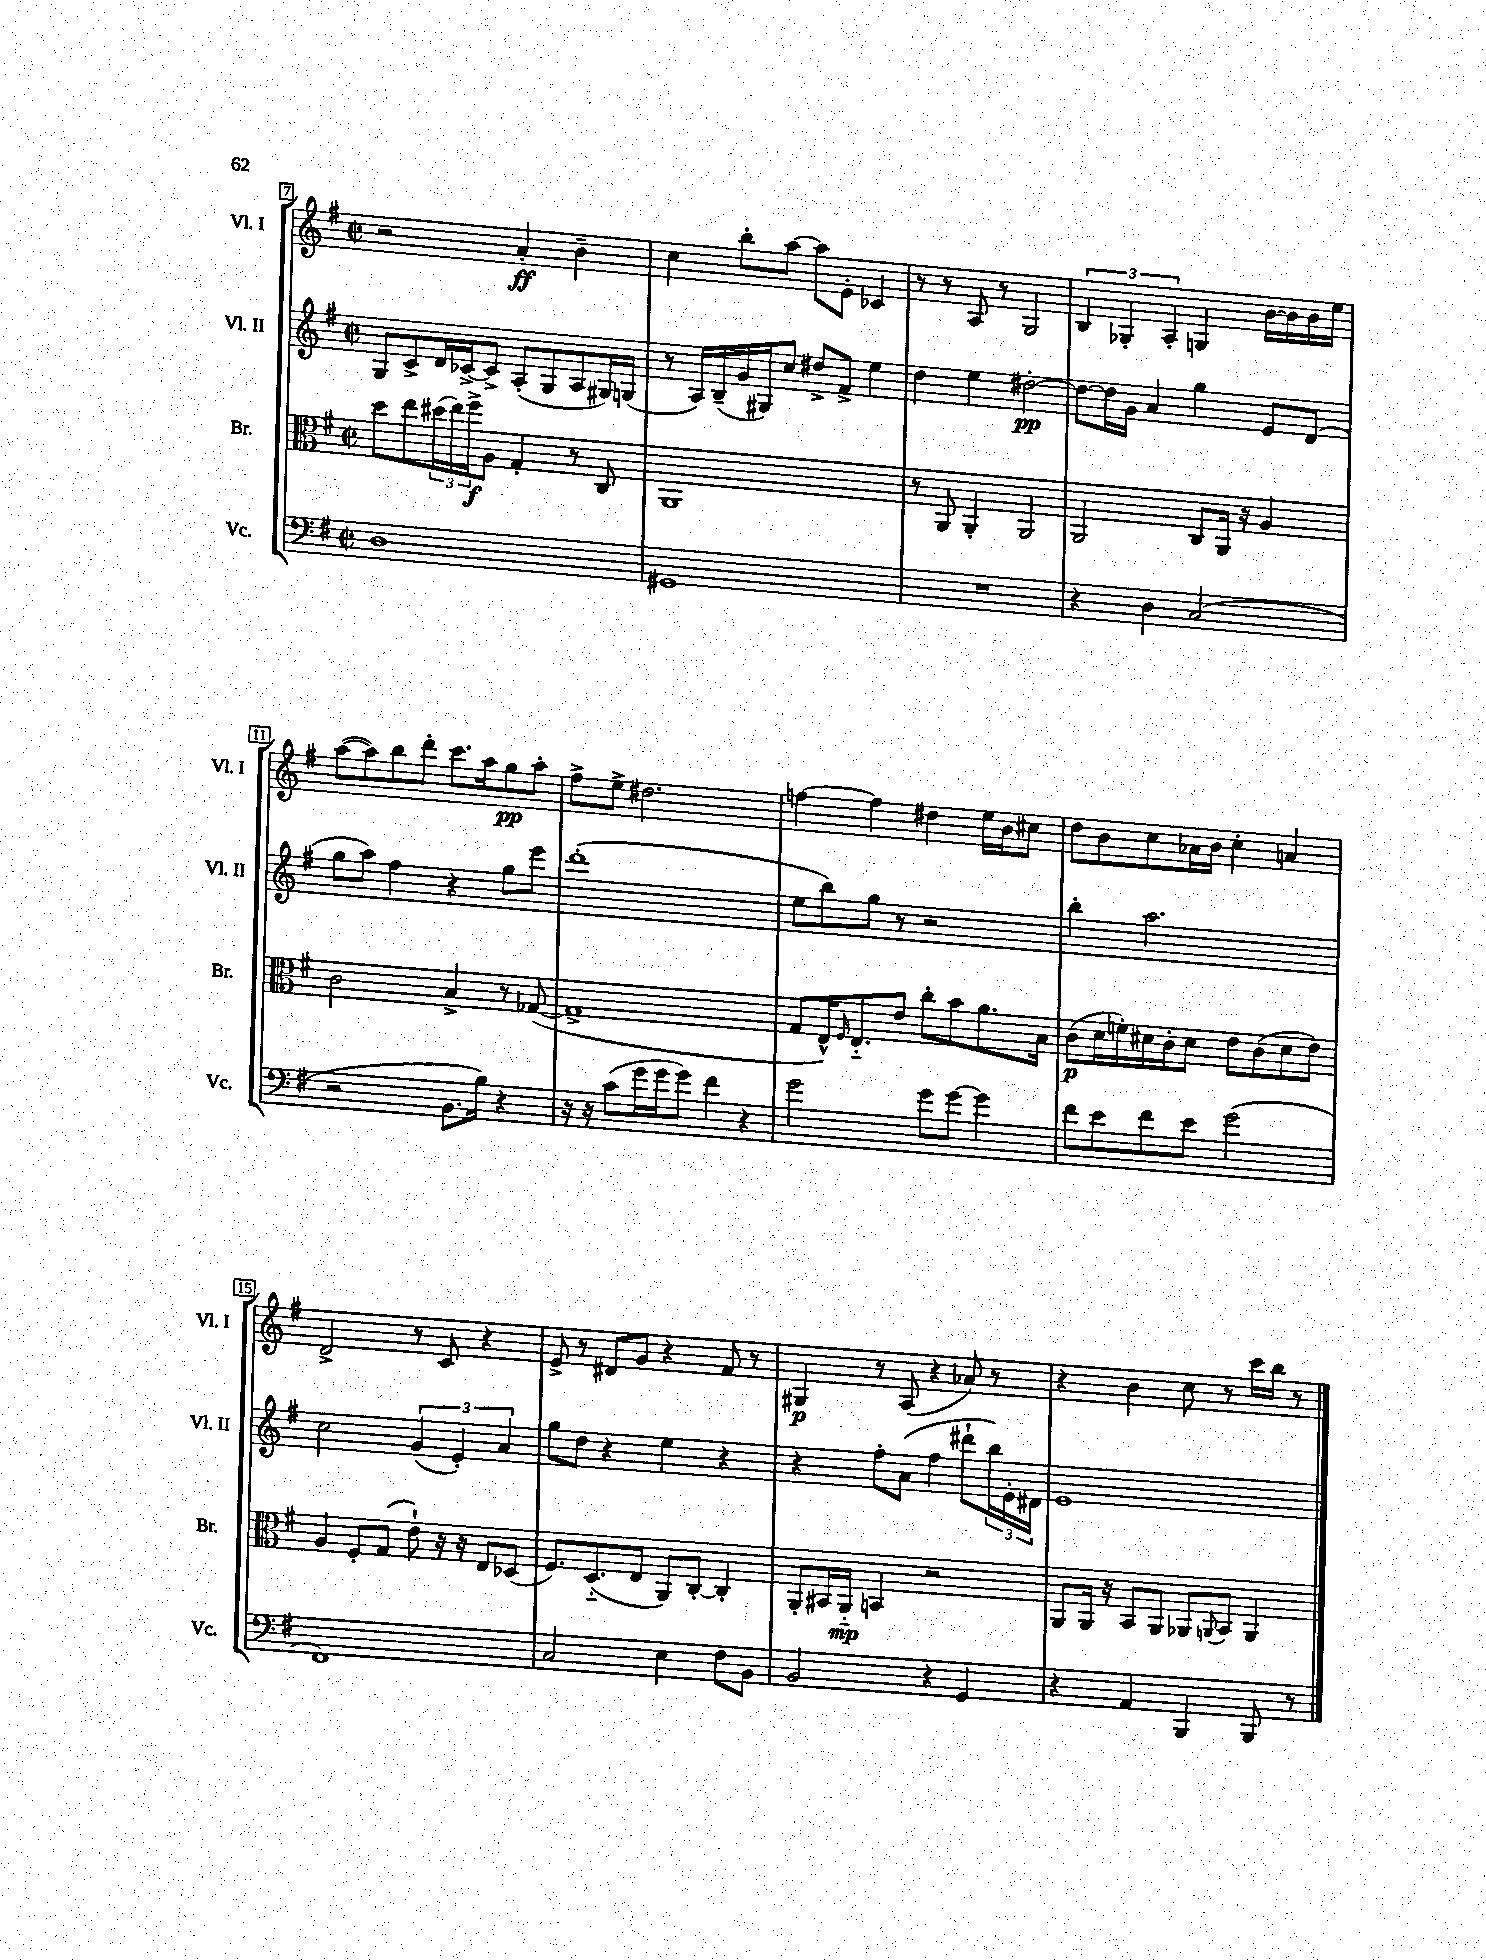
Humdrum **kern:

**kern	**kern	**dynam	**kern	**dynam	**kern	**dynam
*part4	*part3	*part3	*part2	*part2	*part1	*part1
*staff4	*staff3	*staff3	*staff2	*staff2	*staff1	*staff1
*I"Vc.	*I"Br.	*	*I"Vl. II	*	*I"Vl. I	*
*I'Vc.	*I'Br.	*	*I'Vl. II	*	*I'Vl. I	*
*clefF4	*clefC3	*	*clefG2	*	*clefG2	*
*k[f#]	*k[f#]	*	*k[f#]	*	*k[f#]	*
*M2/2	*M2/2	*	*M2/2	*	*M2/2	*
*met(c|)	*met(c|)	*	*met(c|)	*	*met(c|)	*
=7	=7	=7	=7	=7	=7	=7
1D	8dd\L	.	8G/L	.	2r	.
.	8ee\	.	8c^/	.	.	.
.	(24dd#X\L	.	16d/L	.	.	.
.	24ee\)	.	.	.	.	.
.	.	.	[16c-X^/J	.	.	.
.	24ff#^\J	f	.	.	.	.
.	8A\J	.	8c-^/J]	.	.	.
.	4G'/	.	(8A'/L	.	4a'/	ff
.	.	.	8G/	.	.	.
.	8r	.	8A/	.	4b~\	.
.	8C/	.	16G#X/L)	.	.	.
.	.	.	(16Gn/JJ	.	.	.
=8	=8	=8	=8	=8	=8	=8
1GG#X	1AA	.	8r	.	4cc\	.
.	.	.	16A/LL)	.	.	.
.	.	.	(16B~/	.	.	.
.	.	.	16g/	.	8bb'\L	.
.	.	.	16G#X/J)	.	.	.
.	.	.	8cc/J	.	[8aa\J	.
.	.	.	8dd#X^/L	.	8aa\L]	.
.	.	.	8f#^/J	.	8e'\J	.
.	.	.	4ee\	.	4c-X/	.
=9	=9	=9	=9	=9	=9	=9
1r	8r	.	4dd\	.	8r	.
.	8AA/	.	.	.	8r	.
.	4AA'/	.	4ee\	.	8A/	.
.	.	.	.	.	8r	.
.	2AA/	.	[2dd#X'\	pp	2G/	.
=10	=10	=10	=10	=10	=10	=10
4r	2AA/	.	8dd#\L_	.	6B/	.
.	.	.	16dd#\L]	.	.	.
.	.	.	.	.	6G-X'/	.
.	.	.	16g\JJ	.	.	.
4D\	.	.	4a/	.	.	.
.	.	.	.	.	6A'/	.
(2C/	8C/L	.	4gg\	.	4Gn/	.
.	16AA/Jk	.	.	.	.	.
.	16r	.	.	.	.	.
.	4A/	.	8e/L	.	[16b\LL	.
.	.	.	.	.	16b\]	.
.	.	.	(8d/J	.	16b\	.
.	.	.	.	.	16ee\JJ	.
!!LO:LB:g=z
=11	=11	=11	=11	=11	=11	=11
2r	2c\	.	8gg\L	.	([8aa\L	.
.	.	.	8aa\J)	.	8aa\])	.
.	.	.	4ff#\	.	8bb\	.
.	.	.	.	.	8ddd'\J	.
8.BB\L	4B^/	.	4r	.	8.ccc\L	.
16B\Jk)	.	.	.	.	16aa\k	.
4r	8r	.	8gg\L	.	8gg\	pp
.	([8G-X/	.	8eee\J	.	8aa'\J	.
=12	=12	=12	=12	=12	=12	=12
16r	1G-^]	.	(1ddd'	.	8ff#^\L	.
16r	.	.	.	.	.	.
(8c\L	.	.	.	.	8ee^\J	.
16g\L	.	.	.	.	2.dd#X\	.
16g\J	.	.	.	.	.	.
8g\J)	.	.	.	.	.	.
4f#\	.	.	.	.	.	.
4r	.	.	.	.	.	.
=13	=13	=13	=13	=13	=13	=13
2g\	8G/L	.	8ee\L	.	[4ffn\	.
.	16E^^/K)	.	8bb\)	.	.	.
.	16qqF#/	.	.	.	.	.
.	8.E/	.	.	.	.	.
.	.	.	8gg\J	.	4ff\]	.
.	8e/J	.	8r	.	.	.
8g\L	8cc'\L	.	2r	.	4dd#X\	.
[8g\J	8b\	.	.	.	.	.
4g\]	8.a\	.	.	.	16ee\LL	.
.	.	.	.	.	16b\J	.
.	.	.	.	.	8cc#X\J	.
.	16B\Jk	.	.	.	.	.
=14	=14	=14	=14	=14	=14	=14
8f#\L	(8c\L	p	4bb'\	.	8dd\L	.
8e\	16d\L	.	.	.	8b\	.
.	16fn'\)	.	.	.	.	.
8f#\	16d#X\	.	2.aa\	.	8cc\	.
.	16c'\J	.	.	.	.	.
8e\J	8d#\J	.	.	.	16a-X\L	.
.	.	.	.	.	16b\JJ	.
(2g\	8e\L	.	.	.	4cc'\	.
.	(8c\	.	.	.	.	.
.	8d#\	.	.	.	4an/	.
.	8e\J)	.	.	.	.	.
!!LO:LB:g=z
=15	=15	=15	=15	=15	=15	=15
1FF#)	4A/	.	2cc\	.	2d^/	.
.	8F#'/L	.	.	.	.	.
.	(8G/J	.	.	.	.	.
.	8e`\)	.	(6g/	.	8r	.
.	16r	.	.	.	8c/	.
.	.	.	6e'/)	.	.	.
.	16r	.	.	.	.	.
.	8E/L	.	.	.	4r	.
.	.	.	6a/	.	.	.
.	(8D-X/J	.	.	.	.	.
=16	=16	=16	=16	=16	=16	=16
2C/	8.F#/L)	.	8gg\L	.	8e^/	.
.	.	.	8dd\J	.	8r	.
.	(8.D/	.	.	.	.	.
.	.	.	4r	.	8d#X/L	.
.	8E/J	.	.	.	8g/J	.
4E\	8AA/L)	.	4ee\	.	4r	.
.	[8C'/J	.	.	.	.	.
8F#\L	4C'/]	.	4r	.	8f#/	.
8BB\J	.	.	.	.	8r	.
=17	=17	=17	=17	=17	=17	=17
2BB/	8AA'/L	.	4r	.	4G#X/	p
.	16BB#X/L	.	.	.	.	.
.	16AA/JJ	mp	.	.	.	.
.	4BBn/	.	8ff#'\L	.	8r	.
.	.	.	(8a\J	.	(8A/	.
4r	2r	.	4ff#\	.	4r	.
4GG/	.	.	8ddd#X`\L	.	8a-X/)	.
.	.	.	24bb\L)	.	8r	.
.	.	.	24e'\	.	.	.
.	.	.	24d#X\JJ	.	.	.
=18	=18	=18	=18	=18	=18	=18
4r	8AA/L	.	1e	.	4r	.
.	16AA/Jk	.	.	.	.	.
.	16r	.	.	.	.	.
4AA/	8BB/L	.	.	.	4b\	.
.	8AA/J	.	.	.	.	.
4BBB/	8AA-X/L	.	.	.	8cc\	.
.	8qqAAn/	.	.	.	.	.
.	8BB/J	.	.	.	8r	.
8BBB/	4AA/	.	.	.	16ccc\LL	.
.	.	.	.	.	16bb\JJ	.
8r	.	.	.	.	8r	.
==	==	==	==	==	==	==
*-	*-	*-	*-	*-	*-	*-
